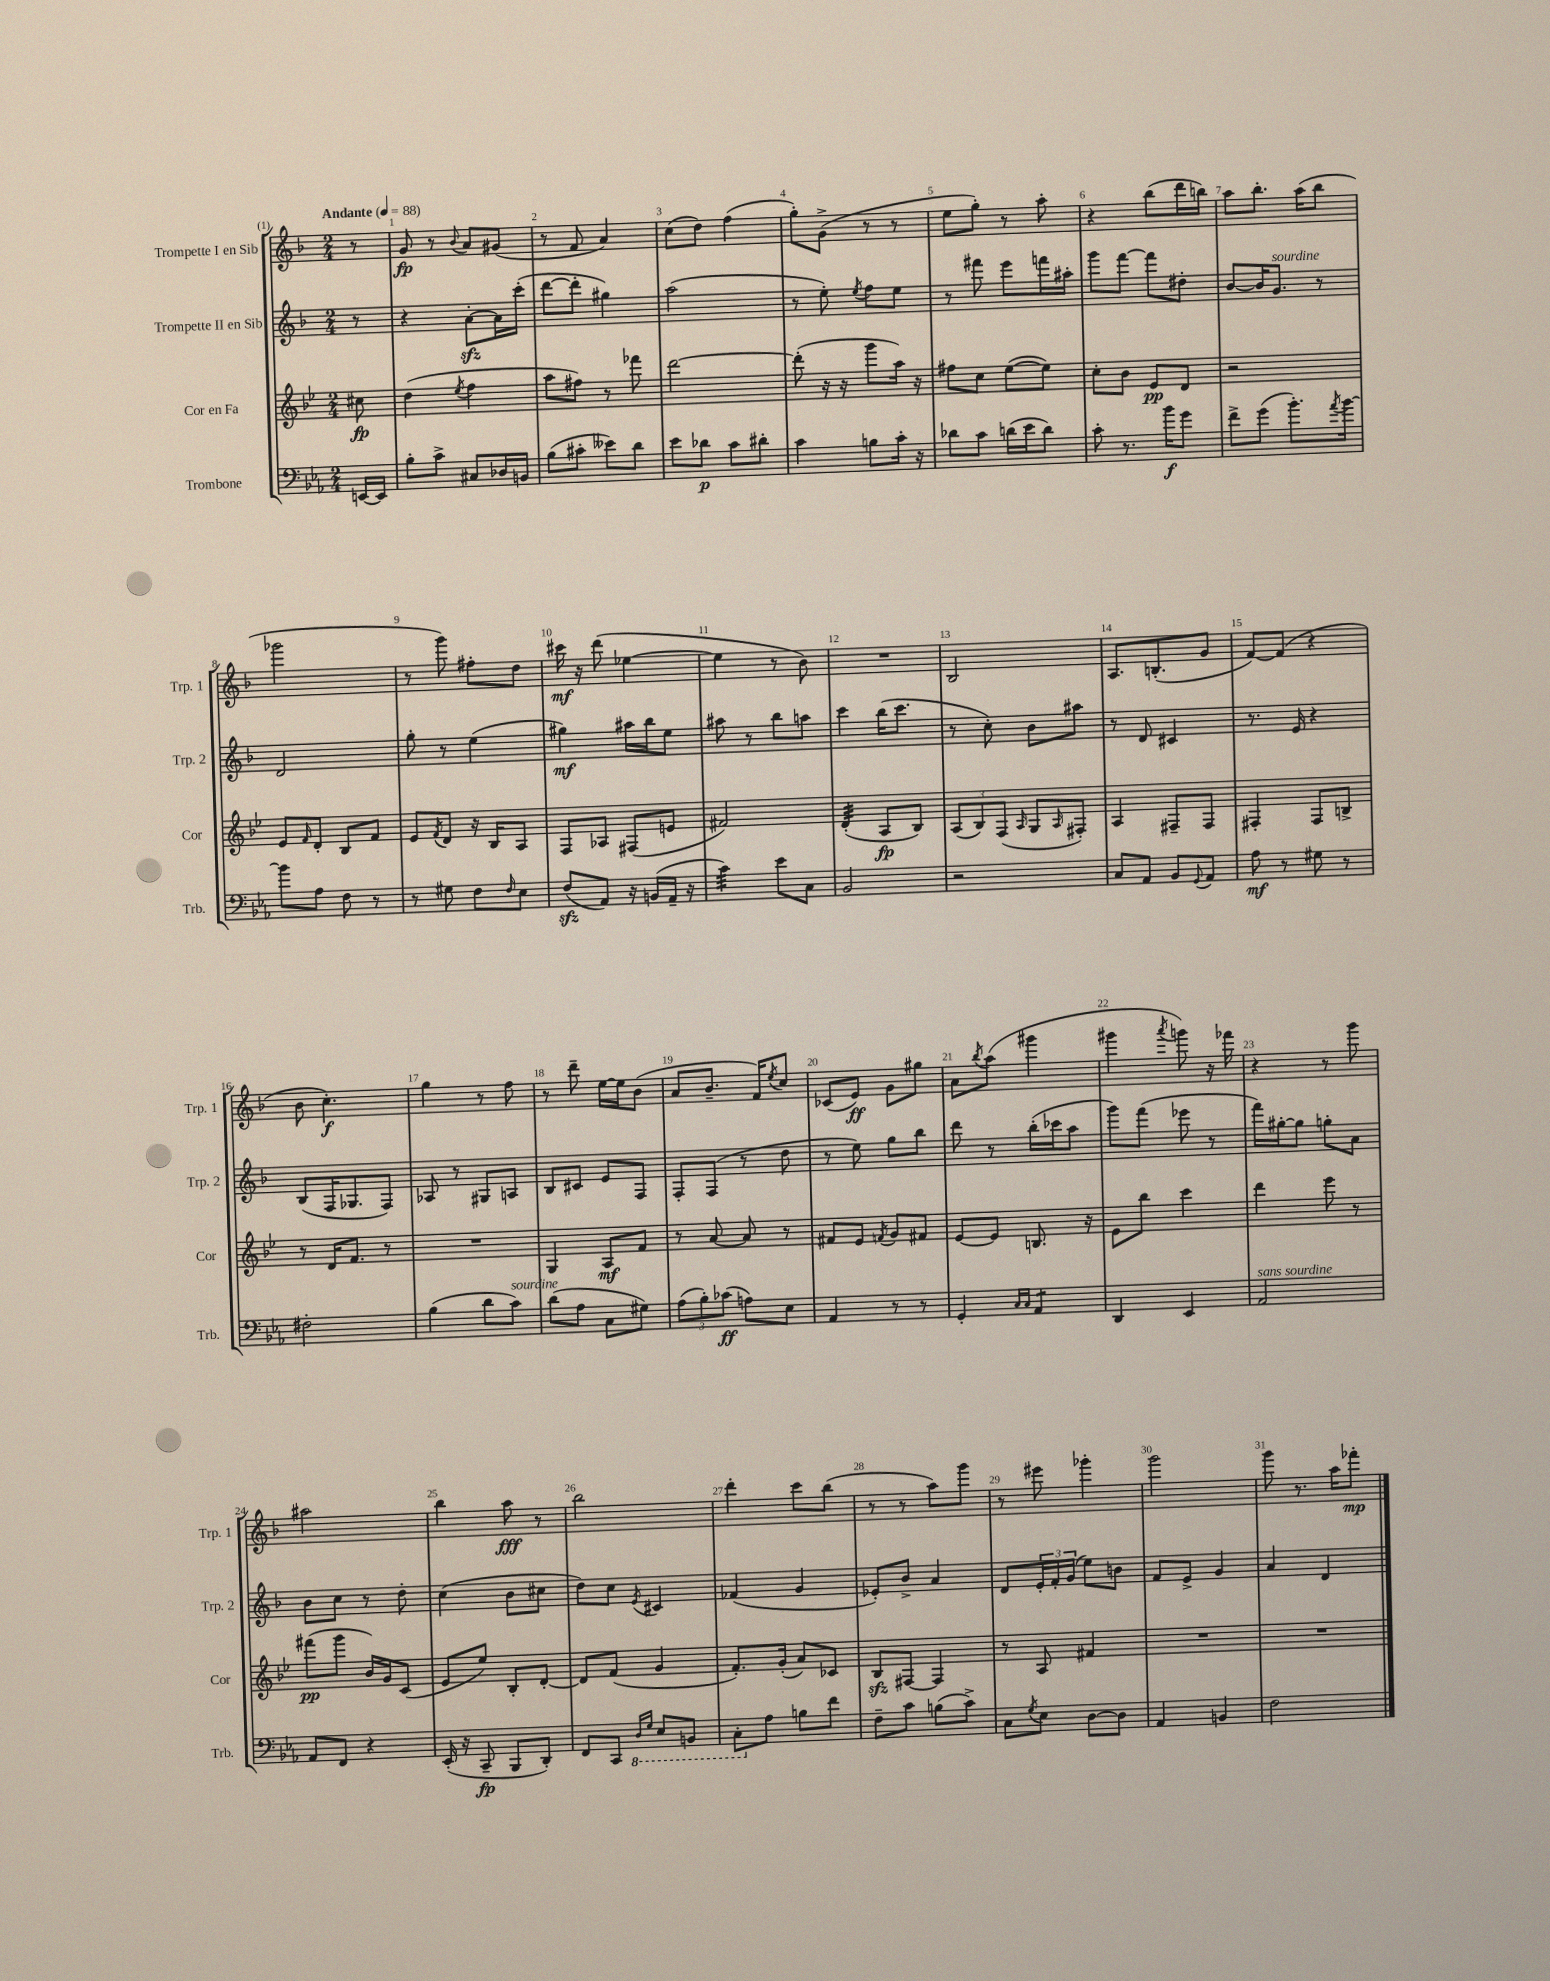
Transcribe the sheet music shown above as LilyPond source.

<<
\new StaffGroup <<
\new Staff = "s0" \with { instrumentName = "Trompette I en Sib" shortInstrumentName = "Trp. 1" } {
    \clef treble \key f \major \numericTimeSignature \time 2/4 \partial 8 \tempo "Andante" 4 = 88
    r8 |
    g'8\fp r8 \appoggiatura { bes'8 } a'8 gis'8( |
    r8 f'8 a'4) |
    c''8( d''8) f''4( |
    g''8-.) g'8->( r8 r8 |
    e''8 g''8-.) r8 a''8-. |
    r4 bes''8( d'''16 b''16) |
    a''8 bes''8.-. a''16( bes''8 |
    ges'''2 |
    r8 g'''8) fis''8-. d''8 |
    cis'''16\mf r16 d'''8( ees''4~ |
    ees''4 r8 bes'8) |
    R2 |
    bes2 |
    a8. b8.-.( g'8 |
    f'8~) f'8( r4 |
    bes'8 c''4.-.\f) |
    g''4 r8 f''8 |
    r8 d'''8-- e''16~ e''16 bes'8( |
    a'8 bes'8.-- f'16) \acciaccatura { e''8 } c''8 |
    ces'8( e'8\ff) g'8 gis''8 |
    a'8 \acciaccatura { bes''8 } a''8( gis'''4 |
    gis'''4 \acciaccatura { a'''8 } g'''8) r16 fes'''16 |
    r4 r8 g'''8 |
    ais''2 |
    bes''4 a''8\fff r8 |
    bes''2 |
    d'''4-. c'''8 bes''8( |
    r8 r8 a''8) g'''8 |
    r8 eis'''8 ges'''4-. |
    g'''2 |
    g'''8 r8. a''16 fes'''8-.\mp \bar "|." |
}
\new Staff = "s1" \with { instrumentName = "Trompette II en Sib" shortInstrumentName = "Trp. 2" } {
    \clef treble \key f \major \numericTimeSignature \time 2/4 \partial 8
    r8 |
    r4 a'8~-.\sfz a'16 c'''16-.( |
    d'''8~ d'''8-. gis''4) |
    a''2( |
    r8 e''8-.) \acciaccatura { e''8 } f''8 e''8 |
    r8 fis'''8 e'''8 f'''16 ais''16-. |
    g'''8 f'''8~ f'''8 dis''8-. |
    bes'8~ bes'16 g'8.^\markup { \italic "sourdine" } r8 |
    d'2 |
    g''8-. r8 e''4( |
    gis''4\mf) ais''16 bes''16 e''8 |
    ais''8 r8 bes''8 a''8 |
    c'''4 bes''16( c'''8. |
    r8 c''8-.) bes'8 ais''8 |
    r8 d'8 cis'4 |
    r8. e'16 r4 |
    bes8( f16 ges8. f8) |
    aes8 r8 gis8 a8 |
    bes8 cis'8 e'8 f8 |
    f8-. f8( r8 d''8 |
    r8 e''8) g''8 bes''8 |
    d'''8 r8 bes''16-.( ces'''16 a''8 |
    g'''8) f'''8( ees'''8 r8 |
    f'''16) gis''16~-. gis''8 g''8-. a'8 |
    bes'8 c''8 r8 d''8-. |
    c''4( bes'8 cis''8 |
    d''8) c''8 \acciaccatura { e'8 } cis'4 |
    fes'4( g'4 |
    ees'8-.) bes'8-> a'4 |
    d'8 \tuplet 3/2 { e'16-. f'16-. g'16( } e''8) b'8 |
    f'8 e'8-> g'4 |
    a'4 d'4 \bar "|." |
}
\new Staff = "s2" \with { instrumentName = "Cor en Fa" shortInstrumentName = "Cor" } {
    \clef treble \key bes \major \numericTimeSignature \time 2/4 \partial 8
    cis''8\fp |
    d''4( \acciaccatura { ees''8 } f''4 |
    a''8 fis''8) r8 fes'''8 |
    d'''2~ |
    d'''8-.( r16 r16 g'''8 a''16) r16 |
    fis''8 c''8 ees''8~( ees''8) |
    c''8-. bes'8 ees'8\pp d'8 |
    r2 |
    ees'8 \grace { f'16 } d'8-. bes8 f'8 |
    ees'8 \acciaccatura { f'8 } d'8 r16 bes16 a8 |
    f8 aes8 fis8( e'8 |
    fis'2) |
    d'4:32-.( a8\fp bes8) |
    \tuplet 3/2 { a8( bes8) f8( } \grace { a16 } g8 \grace { a16 } fis8-.) |
    a4 fis8-- fis8 |
    fis4-. fis8 b8-> |
    r8 d'16 f'8. r8 |
    R2 |
    g4 a8\mf f'8 |
    r8 a'8~ a'8 r8 |
    fis'8 ees'8 \acciaccatura { f'8 } g'8 fis'8 |
    ees'8~ ees'8 b8. r16 |
    ees'8 bes''8 c'''4 |
    d'''4 ees'''8 r8 |
    fis'''8\pp( g'''8 bes'16) g'16 c'8( |
    ees'8 ees''8) bes8-. d'8~-. |
    d'8 f'8( g'4 |
    f'8.-.) g'16-.( a'8) ces'8 |
    bes8\sfz fis8~ fis4 |
    r8 a8 fis'4 |
    R2 |
    R2 \bar "|." |
}
\new Staff = "s3" \with { instrumentName = "Trombone" shortInstrumentName = "Trb." } {
    \clef bass \key ees \major \numericTimeSignature \time 2/4 \partial 8
    e,16~ e,16 |
    bes8-. c'8-> cis8 des16 b,16 |
    bes8( cis'8-. eeses'8) d'8 |
    ees'8 des'8\p c'8 dis'8-. |
    c'4 b8 c'16-. r16 |
    des'8 c'8 d'16( ees'16 d'8) |
    c'8-. r8. bes'16\f g'8 |
    f'8-> g'8( bes'8.-.) \acciaccatura { aes'8 } bes'16~ |
    bes'8 aes8 f8 r8 |
    r8 gis8 f8 \grace { f16 } ees8 |
    f8\sfz( aes,8) r16 b,16( aes,16-- r16 |
    c'4:32) ees'8 c8 |
    bes,2 |
    r2 |
    c8 aes,8 bes,8 \appoggiatura { g,8 } aes,8 |
    aes8\mf r8 gis8 r8 |
    fis2-. |
    bes4( d'8 c'8^\markup { \italic "sourdine" }) |
    d'8( aes8 c8 gis8) |
    \tuplet 3/2 { aes8( bes8-.) ces'8\ff( } a8) ees8 |
    aes,4 r8 r8 |
    g,4-. \grace { c16 c16 } aes,4:8 |
    d,4 ees,4 |
    aes,2^\markup { \italic "sans sourdine" } |
    aes,8 f,8 r4 |
    ees,16-.( r16 c,8--\fp bes,,8 d,8-.) |
    f,8 c,8 \ottava #-1 \grace { d,16 g,16 } ees,8 b,,8 |
    c,8-. \ottava #0 aes8 b8 f'8 |
    f8-- c'8 b8( c'8->) |
    c8 \acciaccatura { g8 } ees8 d8~ d8 |
    aes,4 b,4 |
    f2 \bar "|." |
}
>>
>>
\layout { \context { \Score \override BarNumber.break-visibility = ##(#f #t #t) barNumberVisibility = #all-bar-numbers-visible } }
